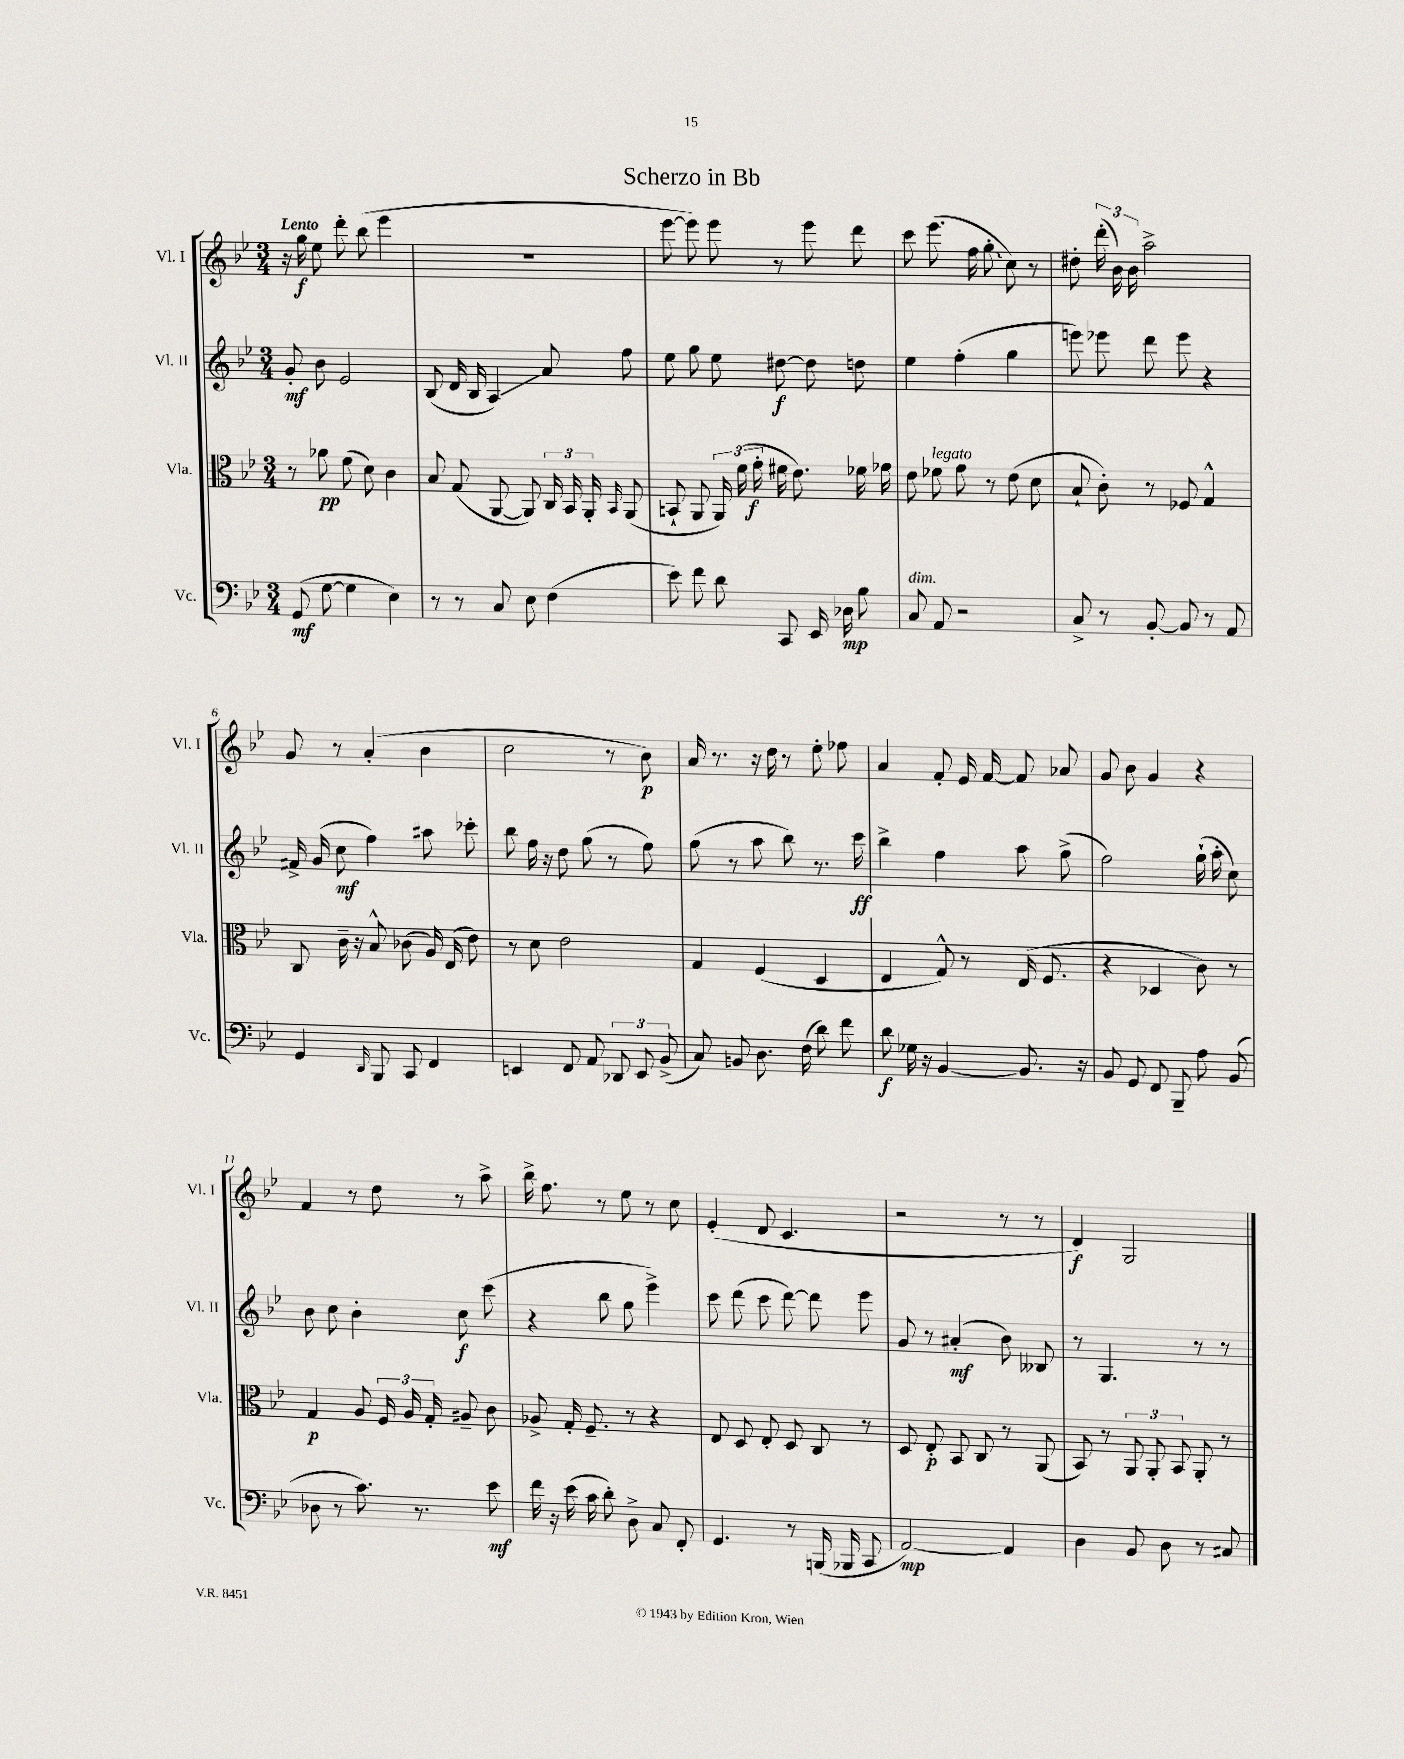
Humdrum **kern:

**kern	**kern	**kern	**kern
*staff4	*staff3	*staff2	*staff1
*clefF4	*clefC3	*clefG2	*clefG2
*k[b-e-]	*k[b-e-]	*k[b-e-]	*k[b-e-]
*M3/4	*M3/4	*M3/4	*M3/4
(8GG/	8r	8g'/	16r
.	.	.	16gg\
[8G\	8a-\	8b-\	8ee-\
4G\]	(8f\	2e-/	8ddd'\
.	8d\)	.	(8bb-\
4E-\)	4c\	.	4eee-\
=	=	=	=
8r	8B-/	(8B-/	2.r
8r	(8G/	16d/	.
.	.	16B-/	.
8C/	[8AA/	4A/)	.
8E-\	8AA/])	.	.
(4F\	24C/	8a/	.
.	24BB-/	.	.
.	24AA'/	.	.
.	16qqBB-/	.	.
.	(8AA/	8ff\	.
=	=	=	=
8e-\)	8BB`/	8ee-\	[8eee-\
8f\	8AA/	8gg\	8eee-\])
8d\	24AA/)	8ee-\	8eee-\
.	(24f\	.	.
.	24g'\	.	.
8CC/	16f#\	[8dd#\	8r
.	8.e-\)	.	.
16EE-/	.	8dd#\]	8eee-\
16D-\	.	.	.
8B-\	16f-\	8dd\	8ddd\
.	16g-\	.	.
=	=	=	=
8C/	8e-\	4ee-\	8ccc\
8AA/	8f-\	.	(8.eee-\
2r	8g\	(4ff'\	.
.	.	.	16ff\
.	8r	.	8gg'\
.	(8e-\	4gg\	8cc\)
.	8d\	.	8r
=	=	=	=
8C^/	8B-`/	8eee\)	8dd#'\
8r	8c'\)	8eee-\	(24ddd'\
.	.	.	24b-\)
.	.	.	24b-\
[8BB-'/	8r	8ddd\	2aa^\
8BB-/]	8F-/	8eee-\	.
8r	4G^^/	4r	.
8AA/	.	.	.
=	=	=	=
4GG/	8C/	16f#^/	8g/
.	.	(16g/	.
.	16c~\	8cc\	8r
.	16r	.	.
16qqDD/	.	.	.
8BBB-/	8B-^^/	4ff\)	(4a'/
8CC/	(8c-\	.	.
4FF/	16A/)	8aa#\	4b-\
.	(16E-/	.	.
.	8e-\)	8ccc-'\	.
=	=	=	=
4EE/	8r	8bb-\	2cc\
.	8d\	16ff\	.
.	.	16r	.
8FF/	2e-\	8dd\	.
8AA/	.	(8gg\	.
12DD-/	.	8r	8r
12EE/	.	.	.
.	.	8ff\)	8b-\)
(12BB-^/	.	.	.
=	=	=	=
8C/)	4G/	(8gg\	16a/
.	.	.	8.r
8BB/	.	8r	.
8.D\	(4F/	8aa\	16r
.	.	.	16dd\
.	.	8bb-\)	8r
(16F\	.	.	.
8d\)	4D/	8.r	8ee-'\
8f\	.	.	8ff-\
.	.	16ccc\	.
=	=	=	=
8d\	4E-/	4bb-^\	4a/
16G-\	.	.	.
16r	.	.	.
[4BB-/	8G^^/)	4ff\	8f'/
.	8r	.	16e-/
.	.	.	[16f/
8.BB-/]	(16E-/	8aa\	8f/]
.	8.F/	.	.
.	.	(8gg^\	8a-/
16r	.	.	.
=	=	=	=
8BB-/	4r	2ff\)	8g/
8GG/	.	.	8b-\
8FF/	4D-/	.	4g/
8BBB-~/	.	.	.
8A\	8c\)	(16gg`\	4r
.	.	16aa'\	.
(8BB-/	8r	8cc\)	.
=	=	=	=
8D-\	4G/	8b-\	4f/
8r	.	8cc\	.
8.c\)	8A/	4b-'\	8r
.	24F/	.	8dd\
.	24A/	.	.
8.r	.	.	.
.	24G'/	.	.
.	8A#~/	8cc\	8r
8e-\	8c\	(8ccc\	8aa^\
=	=	=	=
16f\	8A-^/	4r	16bb-^\
16r	.	.	8.ff\
(16e-\	16G'/	.	.
16c\	8.F~/	.	.
8d'\)	.	8bb-\	8r
8D^\	8r	8gg\	8ee-\
8C/	4r	4eee-^\)	8r
8FF'/	.	.	8cc\
=	=	=	=
4.GG/	8E-/	8ccc\	(4e-'/
.	8D/	(8ddd\	.
.	8E-'/	8ccc\	8d/
8r	8D/	[8ddd\)	4.c/
(16BBB/	8C/	8ddd\]	.
16BBB-/	.	.	.
8CC/	8r	8eee-\	.
=	=	=	=
[2AA/)	8D/	8g/	2r
.	8E-'/	8r	.
.	8BB-/	(4a#'/	.
.	8C/	.	.
4AA/]	8r	8b-\)	8r
.	(8AA/	8B--/	8r
=	=	=	=
4D\	8BB-/)	8r	4d/)
.	8r	4.G/	.
8BB-/	12AA/	.	2G/
.	12AA'/	.	.
8D\	.	.	.
.	12BB-/	.	.
8r	8AA'/	8r	.
8C#/	8r	8r	.
==	==	==	==
*-	*-	*-	*-
